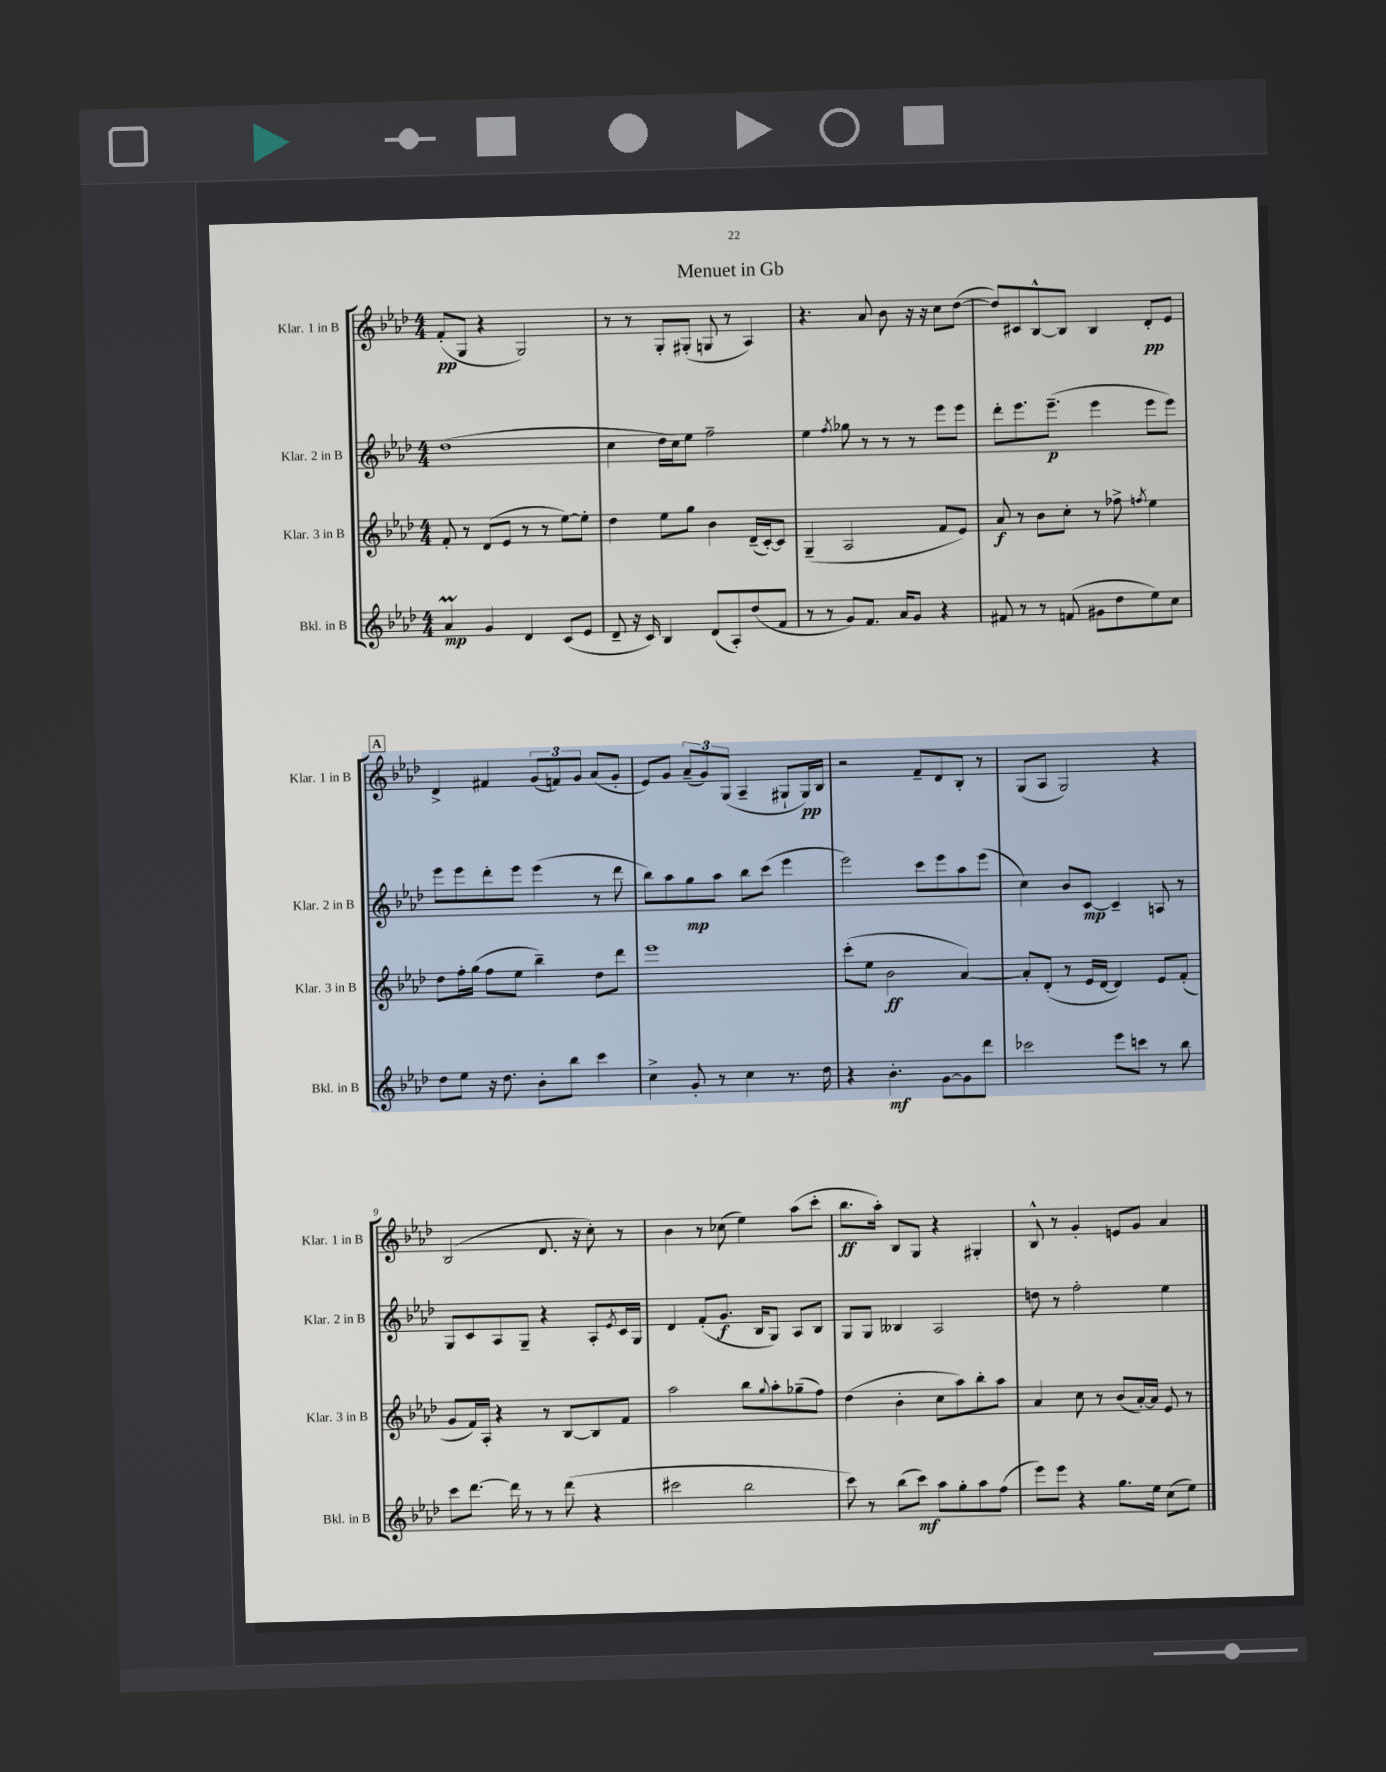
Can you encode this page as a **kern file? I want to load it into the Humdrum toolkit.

**kern	**kern	**kern	**kern
*staff4	*staff3	*staff2	*staff1
*clefG2	*clefG2	*clefG2	*clefG2
*k[b-e-a-d-]	*k[b-e-a-d-]	*k[b-e-a-d-]	*k[b-e-a-d-]
*M4/4	*M4/4	*M4/4	*M4/4
4a-	8f'	(1dd-	(8f'
.	8r	.	8G
4g	(8d-	.	4r
.	8e-	.	.
4d-	8r	.	2G)
.	8r	.	.
(8c	[8ee-)	.	.
8e-	8ee-']	.	.
=	=	=	=
8d-~	4dd-	4cc	8r
16r	.	.	8r
16c)	.	.	.
4B-	8ee-	16dd-	8G'
.	.	16cc)	.
.	8gg	8ee-	(8G#'
(8d-	4b-	2ff~	8G
8A-')	.	.	8r
(8dd-	(16d-~	.	4A-)
.	[16c')	.	.
8f	8c]	.	.
=	=	=	=
8r	(4G~	4ee-	4.r
8r	.	.	.
.	.	8qff	.
8g)	2A-	8gg-	.
8.f	.	8r	8a-
.	.	8r	8b-
16a-	.	.	.
8g	.	8r	16r
.	.	.	16r
4r	8f	8eee-	8cc
.	8e-)	8eee-	([8dd-
=	=	=	=
8f#	8a-	8ddd-'	8dd-])
8r	8r	8.eee-	8c#
8r	8b-	.	[8B-^^
.	.	(8.eee-~	.
(8f	8cc'	.	8B-]
8g#	8r	4eee-	4B-
8dd-	8ff-^	.	.
.	8qff	.	.
8ee-)	4ee-	8eee-	8d-'
8cc	.	8eee-)	8e-
=	=	=	=
8dd-	8dd-	8eee-	4d-^
8ee-	16ff'	8eee-	.
.	(16gg	.	.
16r	8ff	8ddd-'	4f#
8.dd-	.	.	.
.	8ee-	8eee-	.
8b-'	4bb-~)	(4eee-	(12g
.	.	.	12f)
8bb-	.	.	.
.	.	.	12g
4ccc	8dd-	8r	(8a-
.	8ddd-	8ddd-	8g'
=	=	=	=
4cc^	1eee-	8bb-)	8e-)
.	.	8aa-	8g
8g'	.	8gg	(12a-~
.	.	.	12g)
8r	.	8aa-	.
.	.	.	(12G
4cc	.	8bb-	4A-~
.	.	(8ccc	.
8.r	.	4eee-	8G#`
.	.	.	16G#)
16dd-	.	.	16B-
=	=	=	=
4r	(8ccc'	2eee-)	2r
.	8ee-	.	.
4.b-'	2b-	.	.
.	.	8ccc	8f~
[8g	.	8eee-	8d-
8g]	[4a-)	8aa-	8B-'
8ddd-	.	(8eee-	8r
=	=	=	=
2ccc-	8a-']	4cc)	(8G
.	(8d-'	.	8A-
.	8r	8b-	2G)
.	16e-	[8c	.
.	[16d-	.	.
8eee-	4d-])	4c~]	.
8ccc	.	.	.
8r	8e-	8A	4r
8bb-	(8f'	8r	.
=	=	=	=
8ccc	8g	8G	(2B-
[8.ddd-	16f)	8c	.
.	16A-'	.	.
.	4r	8A-	.
16ddd-]	.	.	.
8r	.	8G~	.
8r	8r	4r	8.d-
(8ddd-	[8B-	.	.
.	.	.	16r
4r	8B-]	8A-'	8cc')
.	.	8qe-	.
.	8f	16c	8r
.	.	16G	.
=	=	=	=
2ccc#	2aa-	4d-	4b-
.	.	(8f'	8r
.	.	8.g	(8cc-
2bb-	8bb-	.	4ee-)
.	.	16B-	.
.	8qqgg	.	.
.	8aa-'	8G)	.
.	(8gg-~	8A-	(8aa-
.	8ff)	8B-	8ccc'
=	=	=	=
8ccc)	(4dd-	8G	8.bb-
8r	.	8G	.
.	.	.	16aa-')
(8bb-	4b-'	4B--	8B-
8ccc)	.	.	8G
8aa-	8cc	2A-	4r
8gg'	8aa-)	.	.
8aa-	8bb-'	.	4G#'
(8ff	8aa-	.	.
=	=	=	=
8eee-)	4a-	8dd	8B-^^
8eee-	.	8r	8r
4r	8cc	2ff'	4g'
.	8r	.	.
8.gg	(8b-	.	8e
.	[16a-')	.	8g
16ee-	16a-]	.	.
(8cc	8e-	4ee-	4a-
8ee-)	8r	.	.
==	==	==	==
*-	*-	*-	*-
